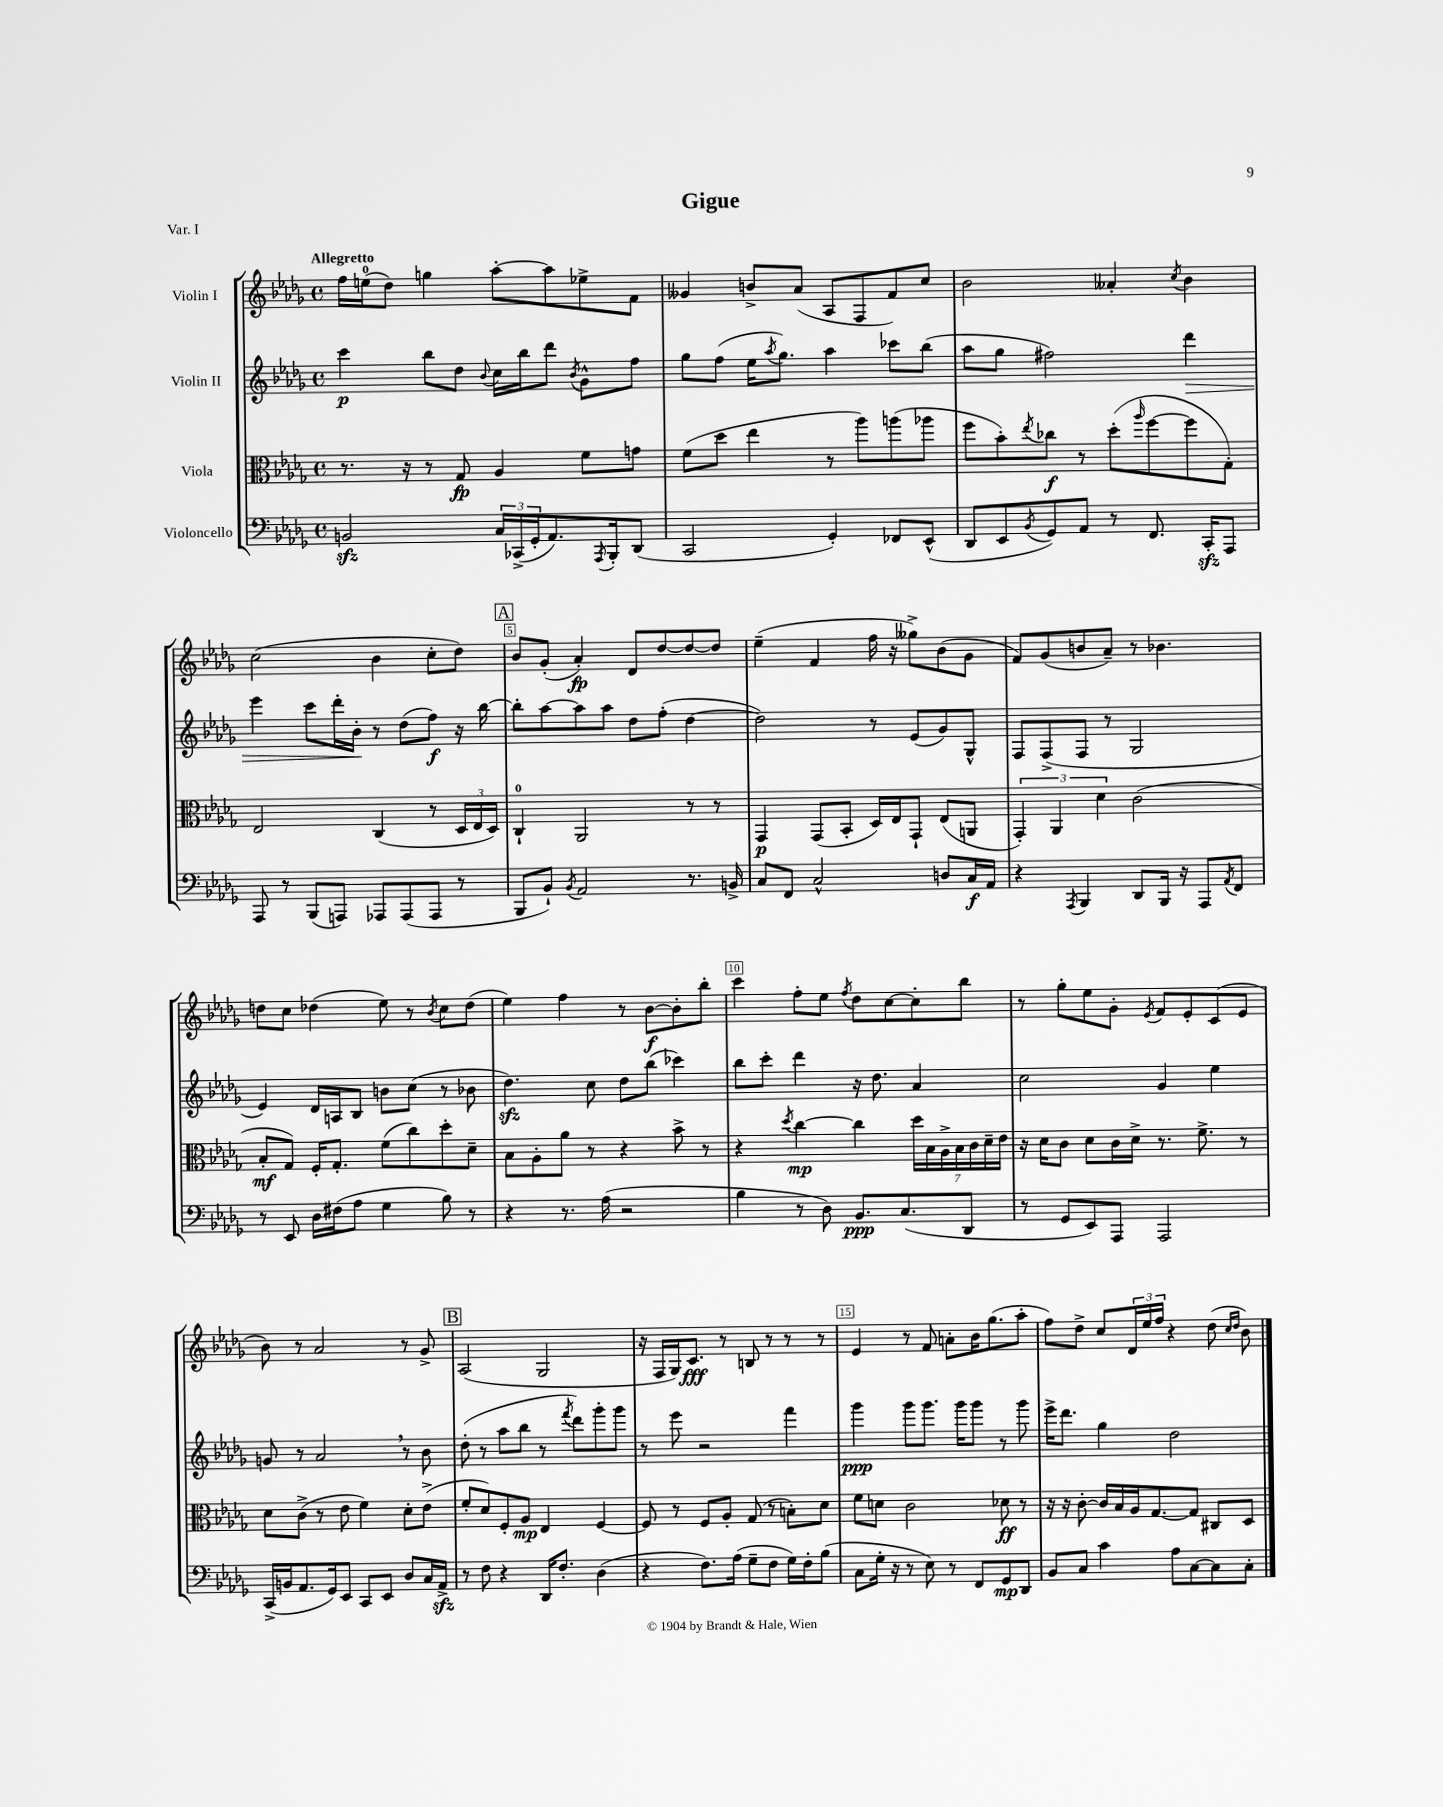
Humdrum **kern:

**kern	**dynam	**kern	**dynam	**kern	**dynam	**kern	**dynam
*part4	*part4	*part3	*part3	*part2	*part2	*part1	*part1
*staff4	*staff4	*staff3	*staff3	*staff2	*staff2	*staff1	*staff1
*I"Violoncello	*	*I"Viola	*	*I"Violin II	*	*I"Violin I	*
*clefF4	*	*clefC3	*	*clefG2	*	*clefG2	*
*k[b-e-a-d-g-]	*	*k[b-e-a-d-g-]	*	*k[b-e-a-d-g-]	*	*k[b-e-a-d-g-]	*
*M4/4	*	*M4/4	*	*M4/4	*	*M4/4	*
*met(c)	*	*met(c)	*	*met(c)	*	*met(c)	*
=1	=1	=1	=1	=1	=1	=1	=1
!	!	!	!	!	!	!LO:TX:a:B:t=Allegretto	!
2BBnzz/	.	8.r	.	4ccc\	p	16ff\LL	.
.	.	.	.	.	.	(16een\J	.
.	.	.	.	.	.	8dd-\J)	.
.	.	16r	.	.	.	.	.
.	.	8r	.	8bb-\L	.	4ggn\	.
.	.	8G-/	fp	8dd-\J	.	.	.
.	.	.	.	8qqb-/	.	.	.
24C/LL	.	4A-/	.	16cc\LL	.	[8aa-'\L	.
(24CC-X^/	.	.	.	.	.	.	.
.	.	.	.	16bb-\J	.	.	.
24GG-'/J	.	.	.	.	.	.	.
8.AA-/)	.	.	.	8ddd-\J	.	8aa-\]	.
.	.	.	.	8qb-/	.	.	.
.	.	8f\L	.	8g-^^\L	.	8ee-X^\	.
8qAAA-/	.	.	.	.	.	.	.
16BBB-'/k	.	.	.	.	.	.	.
(8DD-/J	.	8gn\J	.	8ff\J	.	8f\J	.
=2	=2	=2	=2	=2	=2	=2	=2
2CC/	.	(8f\L	.	8gg-\L	.	4g--X/	.
.	.	8dd-\J	.	(8ff\J	.	.	.
.	.	4ee-\	.	16ee-\KL	.	8bn^/L	.
.	.	.	.	8qaa-/	.	.	.
.	.	.	.	8.gg-\J)	.	.	.
.	.	.	.	.	.	(8a-/J	.
4GG-'/)	.	8r	.	4aa-\	.	8A-/L	.
.	.	8aa-\L)	.	.	.	8F/	.
8FF-X/L	.	(8aan\	.	8ccc-X\L	.	8f/)	.
(8EE-^^/J	.	8aa-X\J	.	(8bb-\J	.	8cc/J	.
=3	=3	=3	=3	=3	=3	=3	=3
8DD-/L	.	8ff\L	.	8aa-\L	.	2b-\	.
8EE-/	.	8b-'\)	.	8gg-\J	.	.	.
8qBB-/	.	8qee-/	.	.	.	.	.
8GG-/)	.	8cc-X\J	f	2ff#X\)	.	.	.
8AA-/J	.	8r	.	.	.	.	.
8r	.	(8dd-'\L	.	.	.	4a--X'/	.
.	.	16qqaa-/	.	.	.	.	.
8.FF/	.	[8ff\	.	.	.	.	.
.	.	.	.	.	.	8qcc/	.
!	!	!	!	!	!LO:HP:b	!	!
.	.	8ff\]	.	4ddd-\	>	4b-\	.
16CCzz'/KL	.	.	.	.	.	.	.
8AAA-/J	.	8G-'\J)	.	.	.	.	.
!!LO:LB:g=z
=4	=4	=4	=4	=4	=4	=4	=4
8AAA-/	.	2E-/	.	4eee-\	.	(2cc\	.
8r	.	.	.	.	.	.	.
(8BBB-/L	.	.	.	8ccc\L	.	.	.
8AAAn/J)	.	.	.	16ddd-'\L	.	.	.
.	.	.	.	16b-'\JJ	.	.	.
8AAA-X/L	.	(4C/	.	8r	]	4b-\	.
(8AAA-/	.	.	.	(8dd-\L	.	.	.
8AAA-/J	.	8r	.	8ff\J)	f	8cc'\L	.
8r	.	24D-/LL	.	16r	.	8dd-\J)	.
.	.	24E-/	.	.	.	.	.
.	.	.	.	[16bb-\	.	.	.
.	.	24D-/JJ)	.	.	.	.	.
!!LO:REH:place=s1:t=A
=5	=5	=5	=5	=5	=5	=5	=5
8BBB-/L	.	4C`/	.	8bb-'\L]	.	8b-/L	.
8BB-`/J)	.	.	.	[8aa-\	.	(8g-'/J	.
8qBB-/	.	.	.	.	.	.	.
2AA-/	.	2AA-/	.	8aa-\]	.	4a-'/)	fp
.	.	.	.	8aa-\J	.	.	.
.	.	.	.	8dd-\L	.	8d-/L	.
.	.	.	.	(8ff'\J	.	[8dd-/	.
8.r	.	8r	.	[4dd-\	.	8dd-/_	.
.	.	8r	.	.	.	8dd-/J]	.
16BBn^/	.	.	.	.	.	.	.
=6	=6	=6	=6	=6	=6	=6	=6
8C/L	.	4GG-/	p	2dd-\])	.	(4ee-~\	.
8FF/J	.	.	.	.	.	.	.
2C^^/	.	(8GG-/L	.	.	.	4f/	.
.	.	8BB-'/J	.	.	.	.	.
.	.	16D-/LL)	.	8r	.	16ff\	.
.	.	16E-/J	.	.	.	16r	.
.	.	8GG-`/J	.	(8e-/L	.	8gg--X^\L)	.
8Dn/L	.	(8E-/L	.	8g-/)	.	(8b-\	.
16C/L	f	8AAn/J	.	8G-^^/J	.	8g-\J	.
16AA-/JJ	.	.	.	.	.	.	.
=7	=7	=7	=7	=7	=7	=7	=7
4r	.	6GG-'/)	.	8F/L	.	8f/L)	.
.	.	.	.	(8F^/	.	(8g-/	.
.	.	6AA-/	.	.	.	.	.
8qAAA-/	.	.	.	.	.	.	.
4BBB-/	.	.	.	8F/J	.	8bn/	.
.	.	6d-\	.	.	.	.	.
.	.	.	.	8r	.	8a-~/J)	.
8DD-/L	.	(2c\	.	2G-/	.	8r	.
16BBB-/Jk	.	.	.	.	.	4.b-X\	.
16r	.	.	.	.	.	.	.
8AAA-/L	.	.	.	.	.	.	.
8qAA-/	.	.	.	.	.	.	.
8FF/J	.	.	.	.	.	.	.
!!LO:LB:g=z
=8	=8	=8	=8	=8	=8	=8	=8
8r	.	8B-'/L	mf	4e-/)	.	8ddn\L	.
8EE-/	.	8G-/J)	.	.	.	8cc\J	.
16D-\LL	.	16F'/KL	.	16d-/LL	.	(4dd-X\	.
(16F#X\J	.	8.G-'/J	.	16An/J	.	.	.
8A-\J	.	.	.	8B-/J	.	.	.
4G-\	.	(8f\L	.	8bn\L	.	8ee-\)	.
.	.	8cc\)	.	(8cc\J	.	8r	.
.	.	.	.	.	.	8qb-/	.
8B-\)	.	8dd-'\	.	8r	.	8cc\L	.
8r	.	8d-~\J	.	8b-X\	.	(8dd-\J	.
=9	=9	=9	=9	=9	=9	=9	=9
4r	.	8B-\L	.	4.dd-zz\)	.	4ee-\)	.
.	.	8A-'\	.	.	.	.	.
8.r	.	8a-\J	.	.	.	4ff\	.
.	.	8r	.	8cc\	.	.	.
(16A-\	.	.	.	.	.	.	.
2r	.	4r	.	8dd-\L	.	8r	.
.	.	.	.	(8bb-\J	.	[8b-\L	f
.	.	8b-^\	.	4ccc-X\)	.	8b-'\]	.
.	.	8r	.	.	.	8bb-'\J	.
=10	=10	=10	=10	=10	=10	=10	=10
4B-\	.	4r	.	8bb-\L	.	4ccc\	.
.	.	.	.	8ccc'\J	.	.	.
.	.	8qdd-/	.	.	.	.	.
8r	.	[4cc\	mp	4ddd-\	.	8ff'\L	.
8D-\)	.	.	.	.	.	8ee-\J	.
.	.	.	.	.	.	8qff/	.
8.BB-/L	ppp	4cc\]	.	16r	.	8dd-\L	.
.	.	.	.	8.dd-\	.	.	.
.	.	.	.	.	.	[8cc\	.
(8.C/	.	.	.	.	.	.	.
.	.	28dd-\LL	.	4a-/	.	8cc'\]	.
.	.	28B-\	.	.	.	.	.
.	.	28A-^\	.	.	.	.	.
.	.	28B-\	.	.	.	.	.
8DD-/J	.	.	.	.	.	8bb-\J	.
.	.	28c\	.	.	.	.	.
.	.	28d-~\	.	.	.	.	.
.	.	28e-\JJ	.	.	.	.	.
=11	=11	=11	=11	=11	=11	=11	=11
8r	.	16r	.	2cc\	.	8r	.
.	.	16d-\KL	.	.	.	.	.
8GG-/L	.	8c\J	.	.	.	8gg-'\L	.
8EE-/)	.	8d-\L	.	.	.	8ee-\	.
8AAA-/J	.	16c\L	.	.	.	8g-'\J	.
.	.	16d-^\JJ	.	.	.	.	.
.	.	.	.	.	.	8qe-/	.
2AAA-/	.	8.r	.	4g-/	.	8f/L	.
.	.	.	.	.	.	8e-'/	.
.	.	8.f^\	.	.	.	.	.
.	.	.	.	4ee-\	.	(8c/	.
.	.	8r	.	.	.	8e-/J	.
!!LO:LB:g=z
=12	=12	=12	=12	=12	=12	=12	=12
(16CC^/LL	.	8d-\L	.	8gn/	.	8b-\)	.
16BBn/J	.	.	.	.	.	.	.
8.AA-/	.	(8c^\J	.	8r	.	8r	.
.	.	8r	.	2a-,/	.	2a-/	.
16GG-/k)	.	.	.	.	.	.	.
8EE-/J	.	8e-\	.	.	.	.	.
8CC/L	.	4f\)	.	.	.	.	.
8EE-/J	.	.	.	.	.	.	.
8D-/L	.	8d-'\L	.	8r	.	8r	.
16C/L	.	(8e-^\J	.	8b-\	.	8g-^/	.
16AA-zz^/JJ	.	.	.	.	.	.	.
!!LO:REH:place=s1:t=B
=13	=13	=13	=13	=13	=13	=13	=13
8r	.	8f'/L	.	(8dd-'\	.	(2A-/	.
8F\	.	8d-/)	.	8r	.	.	.
4r	.	8F'/	.	8aa-\L	.	.	.
.	.	8A-/J	mp	8bb-\J	.	.	.
16DD-/KL	.	4E-/	.	8r	.	2G-/	.
8.F'/J	.	.	.	.	.	.	.
.	.	.	.	8qfff/	.	.	.
.	.	.	.	8ddd-\L)	.	.	.
(4D-\	.	[4F/	.	8ggg-'\	.	.	.
.	.	.	.	8ggg-\J	.	.	.
=14	=14	=14	=14	=14	=14	=14	=14
4r	.	8F/]	.	8r	.	16r	.
.	.	.	.	.	.	16F/LL	.
.	.	8r	.	8eee-\	.	16G-/J)	.
.	.	.	.	.	.	8.c/J	fff
8.F\L)	.	8F/L	.	2r	.	.	.
.	.	8A-'/J	.	.	.	8r	.
(16A-\Jk	.	.	.	.	.	.	.
8G-~\L	.	(8G-/	.	.	.	8Bn/	.
8F\J	.	8r	.	.	.	8r	.
16G-\LL)	.	8Bn'\L)	.	4fff\	.	8r	.
16F'\J	.	.	.	.	.	.	.
(8B-\J	.	8d-\J	.	.	.	8r	.
=15	=15	=15	=15	=15	=15	=15	=15
8C\L	.	8f\L	.	4ggg-\	ppp	4e-/	.
16G-'\Jk	.	8dn\J	.	.	.	.	.
16r	.	.	.	.	.	.	.
8r	.	2c\	.	8ggg-\L	.	8r	.
8E-\)	.	.	.	8.ggg-\J	.	8f/	.
8r	.	.	.	.	.	8an'\L	.
.	.	.	.	16ggg-\KL	.	.	.
8FF/L	.	.	.	8ggg-\J	.	16b-\K	.
.	.	.	.	.	.	(8.gg-\	.
8GG-/	mp	8d-X\	ff	8r	.	.	.
8DD-/J	.	8r	.	8ggg-\	.	8aa-'\J	.
=16	=16	=16	=16	=16	=16	=16	=16
8BB-/L	.	16r	.	16eee-^\KL	.	8ff\L)	.
.	.	16r	.	8.ddd-\J	.	.	.
8C/J	.	[8c'\	.	.	.	8dd-^\J	.
4c\	.	16c/LL]	.	4gg-\	.	8cc/L	.
.	.	16B-/	.	.	.	.	.
.	.	16A-/J	.	.	.	24d-/L	.
.	.	.	.	.	.	24ee-/	.
.	.	[8.G-/	.	.	.	.	.
.	.	.	.	.	.	24ff/JJ	.
8A-\L	.	.	.	2dd-\	.	4r	.
[8C\	.	8G-/J]	.	.	.	.	.
8C\]	.	8C#X/L	.	.	.	(8dd-\	.
.	.	.	.	.	.	16qqcc/LL	.
.	.	.	.	.	.	16qqdd-/JJ	.
8C'\J	.	8D-/J	.	.	.	8b-\)	.
==	==	==	==	==	==	==	==
*-	*-	*-	*-	*-	*-	*-	*-
